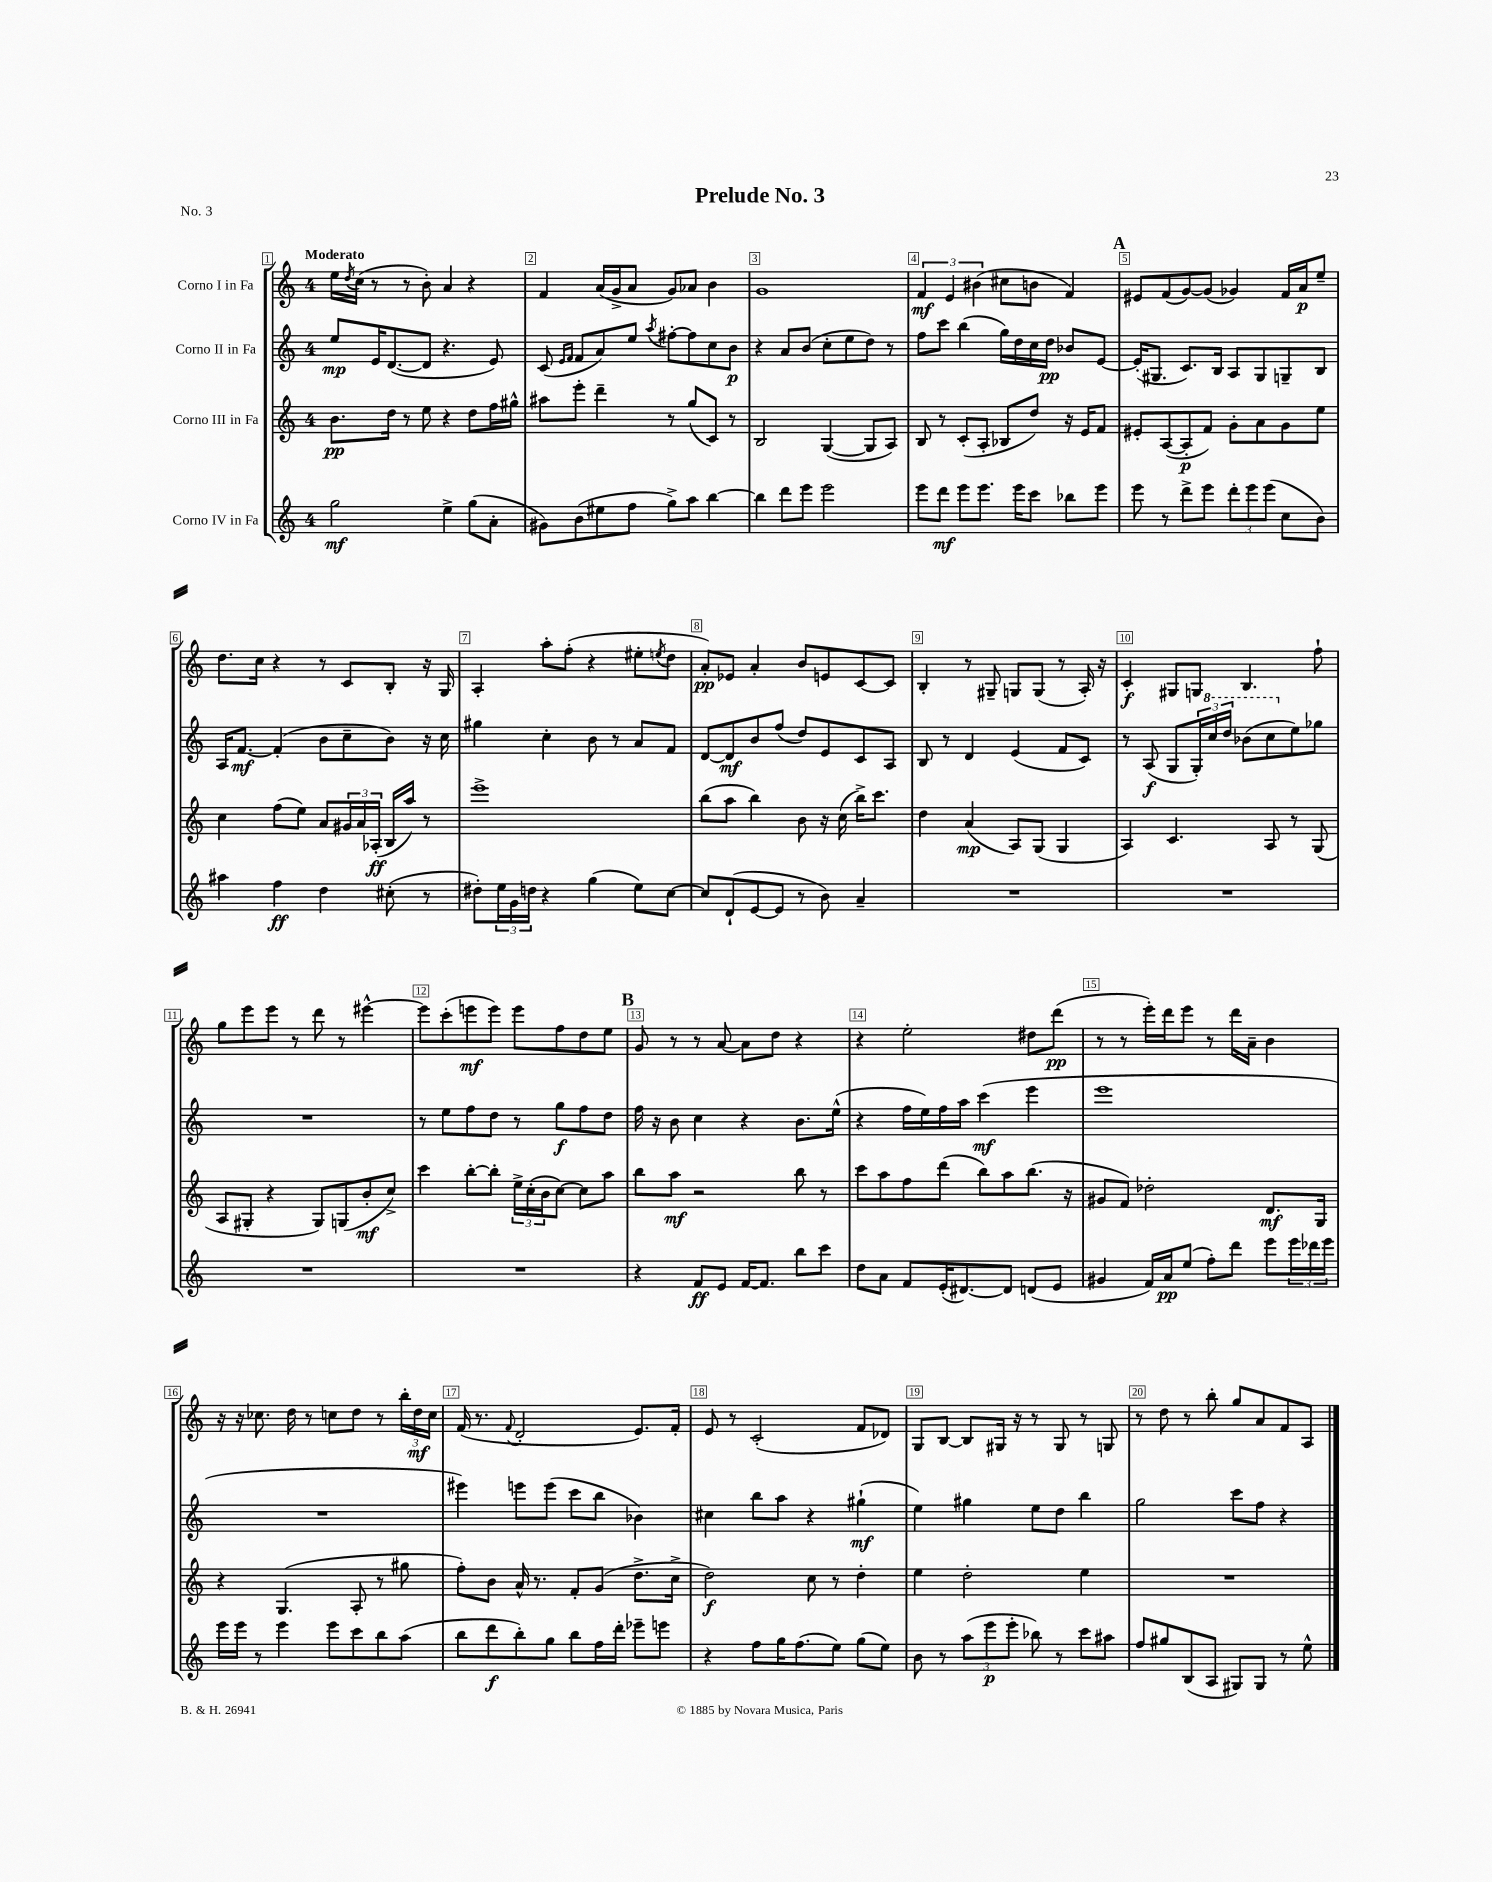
\header { title = "Prelude No. 3" piece = "No. 3" }
<<
\new StaffGroup <<
\new Staff = "s0" \with { instrumentName = "Corno I in Fa" } {
    \clef treble \key c \major \once \override Staff.TimeSignature.style = #'single-digit \time 4/4 \tempo "Moderato"
    e''16 \acciaccatura { d''8 } c''16( r8 r8 b'8-.) a'4 r4 |
    f'4 a'16( g'16-> a'8 g'8) aes'8 b'4 |
    g'1 |
    \tuplet 3/2 { f'4\mf e'4 bis'4( } cis''8 b'8 f'4) |
    \mark \markup { \bold "A" } eis'8 f'8( g'8~) g'8( ges'4) f'16 a'16\p e''8-- |
    d''8. c''16 r4 r8 c'8 b8-. r16 g16 |
    a4-. a''8-. f''8-.( r4 eis''8-. \acciaccatura { e''8 } d''8 |
    a'8-.\pp) ees'8 a'4-. b'8 e'8 c'8~ c'8 |
    b4-. r8 gis8-- g8 g8( r8 a16-.) r16 |
    c'4-.\f gis8 g8 b4. f''8-! |
    g''8 e'''8 e'''8 r8 d'''8 r8 eis'''4~-^ |
    eis'''8 c'''8-.( e'''8\mf e'''8) e'''8 f''8 d''8 e''8 |
    \mark \markup { \bold "B" } g'8 r8 r8 a'8~ a'8 d''8 r4 |
    r4 e''2-. dis''8 d'''8\pp( |
    r8 r8 e'''16-.) d'''16 e'''8 r8 d'''16 a'16-- b'4 |
    r16 r16 ces''8. d''16 r8 c''8 d''8 r8 \tuplet 3/2 { b''16-. d''16\mf c''16 } |
    f'16( r8. \appoggiatura { f'8 } d'2-. e'8.) f'16-. |
    e'8 r8 c'2-.( f'8 des'8) |
    g8 b8~ b8 gis16 r16 r8 gis8 r8 g8 |
    r8 d''8 r8 b''8-. g''8 a'8 f'8 a8 \bar "|." |
}
\new Staff = "s1" \with { instrumentName = "Corno II in Fa" } {
    \clef treble \key c \major \once \override Staff.TimeSignature.style = #'single-digit \time 4/4
    e''8\mp e'16 d'8.~( d'8 r4. e'8) |
    c'8( \grace { e'16 f'16 } f'8 a'8) e''8 \acciaccatura { a''8 } fis''8~-. fis''8 c''8 b'8\p |
    r4 a'8 b'8( c''8-. e''8 d''8) r8 |
    f''8 c'''8 b''4( g''16) d''16 c''16 d''16\pp bes'8 e'8~ |
    \mark \markup { \bold "A" } e'16-.( gis8. c'8.) b16 a8 gis8 g8-- b8 |
    a16 f'8.~\mf f'4-.( b'8 c''8-- b'8) r16 c''16 |
    gis''4 c''4-. b'8 r8 a'8 f'8 |
    d'8~ d'8\mf b'8 f''8( d''8) e'8 c'8 a8 |
    b8 r8 d'4 e'4( f'8 c'8) |
    r8 a8\f( g8 \tuplet 3/2 { g16-.) \ottava #1 c'''16 d'''16 } bes''8( c'''8 \ottava #0 e''8) ges''8 |
    R1 |
    r8 e''8 f''8 d''8 r8 g''8\f f''8 d''8 |
    \mark \markup { \bold "B" } f''16 r16 b'8 c''4 r4 b'8. e''16-^( |
    r4 f''16 e''16) f''16 a''16 c'''4\mf( e'''4 |
    e'''1 |
    R1 |
    eis'''4) e'''8 e'''8( c'''8 b''8 bes'4) |
    cis''4 b''8 a''8 r4 gis''4-!\mf( |
    e''4) gis''4 e''8 d''8 b''4 |
    g''2 c'''8 f''8 r4 \bar "|." |
}
\new Staff = "s2" \with { instrumentName = "Corno III in Fa" } {
    \clef treble \key c \major \once \override Staff.TimeSignature.style = #'single-digit \time 4/4
    b'8.\pp d''16 r8 e''8 r4 d''8 f''16 gis''16-^ |
    ais''8 e'''8-. d'''4-- r8 g''8( c'8) r8 |
    b2 g4~( g8 a8) |
    b8 r8 c'8-.( a8-. bes8 d''8) r16 e'16 f'8 |
    \mark \markup { \bold "A" } eis'8-. a8~( a8-.\p f'8) g'8-. a'8 g'8 e''8 |
    c''4 f''8( e''8) a'8 \tuplet 3/2 { gis'16 a'16 aes16-.\ff( } b16 a''16) r8 |
    e'''1-> |
    b''8( a''8 b''4) b'8 r16 c''16( b''16->) c'''8. |
    d''4 a'4\mp( a8) g8( g4 |
    a4) c'4. a8 r8 g8( |
    a8 gis8-. r4 gis8) g8( b'8-.\mf c''8->) |
    c'''4 b''8~-. b''8-. \tuplet 3/2 { e''16-> c''16-.( b'16 } c''8~) c''8 a''8 |
    \mark \markup { \bold "B" } b''8 a''8\mf r2 b''8 r8 |
    c'''8 a''8 f''8 d'''8( b''8) a''8 b''8.( r16 |
    gis'8 f'8) des''2-. d'8.\mf g16 |
    r4 g4.( a8-. r8 gis''8 |
    f''8-.) b'8 a'16-^ r8. f'8-. g'8( d''8.-> c''16-> |
    d''2\f) c''8 r8 d''4-. |
    e''4 d''2-. e''4 |
    R1 \bar "|." |
}
\new Staff = "s3" \with { instrumentName = "Corno IV in Fa" } {
    \clef treble \key c \major \once \override Staff.TimeSignature.style = #'single-digit \time 4/4
    g''2\mf e''4-> g''8( a'8-. |
    gis'8) b'8( eis''8 f''8 g''8->) a''8 b''4~ |
    b''4 d'''8 e'''8 e'''2 |
    e'''8 d'''8\mf e'''8 e'''8. e'''16 c'''8 bes''8 e'''8 |
    \mark \markup { \bold "A" } e'''8 r8 d'''8-> e'''8 \tuplet 3/2 { d'''8-. e'''8 e'''8( } c''8 b'8) |
    ais''4 f''4\ff d''4 cis''8-.( r8 |
    dis''8-.) \tuplet 3/2 { e''16 g'16 d''16 } r4 g''4( e''8) c''8~ |
    c''8 d'8-!( e'8~ e'8 r8 b'8) a'4-- |
    R1 |
    R1 |
    R1 |
    R1 |
    \mark \markup { \bold "B" } r4 f'8\ff e'8 f'16~ f'8. b''8 c'''8 |
    d''8 a'8 f'8 e'16-.( dis'8.~) dis'8 d'8( e'8 |
    gis'4 f'16) a'16\pp e''8( f''8-.) d'''8 e'''8 \tuplet 3/2 { e'''16 des'''16 e'''16 } |
    e'''16 e'''16 r8 e'''4 e'''8 c'''8 b''8 a''8( |
    b''8 d'''8\f b''8-.) g''8 b''8 f''16 d'''16-. ees'''8-- e'''8 |
    r4 f''8 g''16 f''8.( e''8) g''8( e''8) |
    b'8 r8 \tuplet 3/2 { a''8( e'''8\p e'''8-. } bes''8) r8 c'''8 ais''8 |
    f''8 gis''8 b8( a8 gis8) gis8 r8 e''8-^ \bar "|." |
}
>>
>>
\layout { \context { \Score \override BarNumber.break-visibility = ##(#f #t #t) barNumberVisibility = #all-bar-numbers-visible \override BarNumber.stencil = #(make-stencil-boxer 0.1 0.3 ly:text-interface::print) } }
